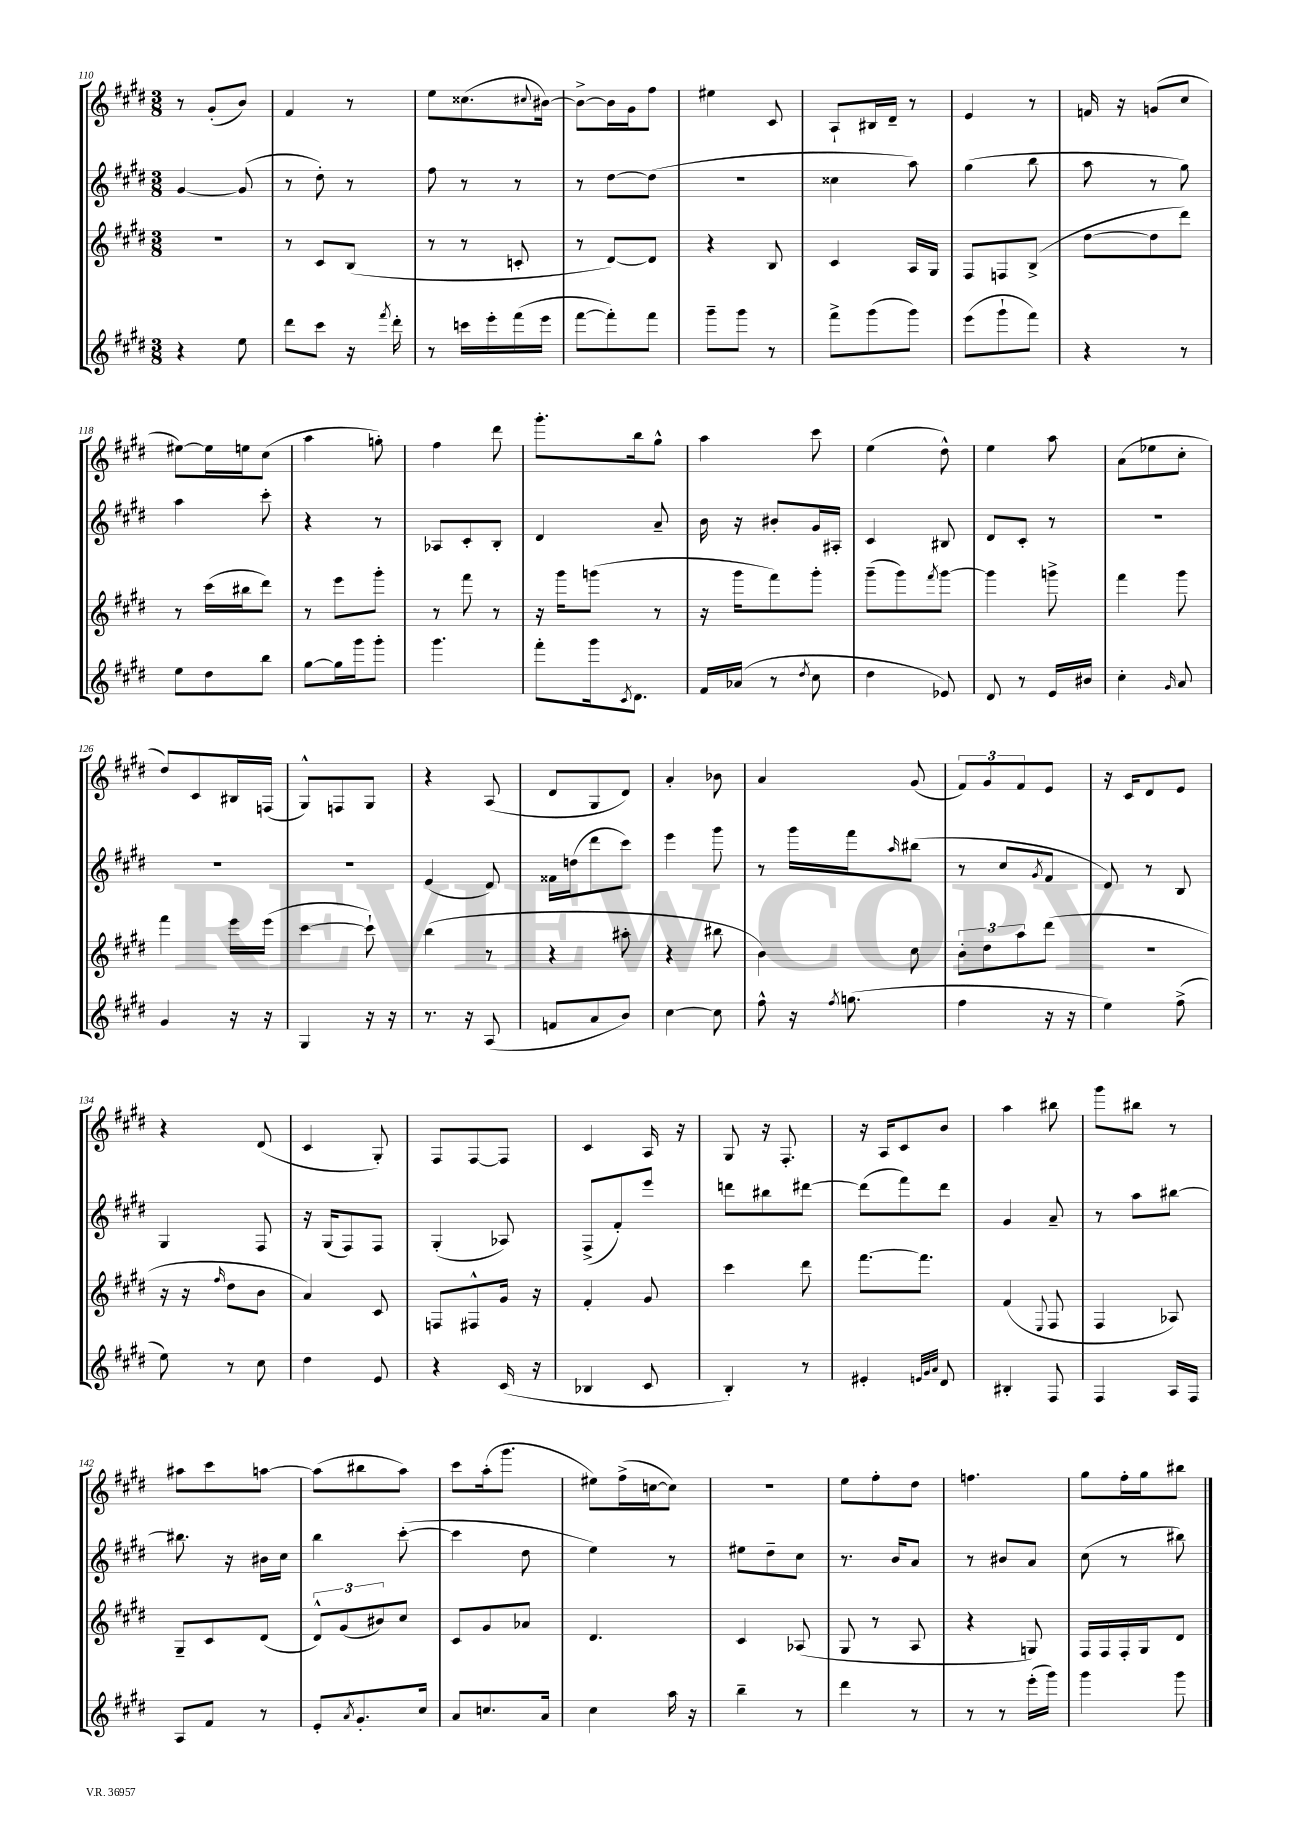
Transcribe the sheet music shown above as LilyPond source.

<<
\new StaffGroup <<
\new Staff = "s0" {
    \clef treble \key e \major \numericTimeSignature \time 3/8
    r8 gis'8-.( b'8) |
    fis'4 r8 |
    e''8 cisis''8.( \appoggiatura { cis''8 } bis'16~) |
    bis'8~-> bis'16 gis'16 fis''8 |
    eis''4 cis'8 |
    a8-! bis16 dis'16-- r8 |
    e'4 r8 |
    f'16 r16 g'8( cis''8 |
    eis''8~) eis''16 e''16 cis''8( |
    a''4 g''8-.) |
    fis''4 dis'''8 |
    gis'''8.-. b''16 gis''8-^ |
    a''4 cis'''8 |
    e''4( dis''8-^) |
    e''4 a''8 |
    a'8( ees''8 cis''8-. |
    dis''8) cis'8 bis16 f16( |
    gis8-^) f8 gis8 |
    r4 a8( |
    dis'8 gis8 dis'8) |
    a'4-. bes'8 |
    a'4 gis'8( |
    \tuplet 3/2 { fis'8) gis'8 fis'8 } e'8 |
    r16 cis'16 dis'8 e'8 |
    r4 dis'8( |
    cis'4 gis8-.) |
    fis8 fis8~ fis8 |
    cis'4 a16 r16 |
    gis8 r16 fis8.-. |
    r16 a16 cis'8 b'8 |
    a''4 bis''8 |
    gis'''8 bis''8 r8 |
    ais''8 cis'''8 a''8~ |
    a''8( bis''8 a''8) |
    cis'''8 a''16-.( gis'''8. |
    eis''8) fis''16->( c''16~ c''8) |
    R4. |
    e''8 fis''8-. dis''8 |
    f''4. |
    gis''8 fis''16-. gis''16 bis''8 \bar "|." |
}
\new Staff = "s1" {
    \clef treble \key e \major \numericTimeSignature \time 3/8
    gis'4~ gis'8( |
    r8 dis''8-.) r8 |
    fis''8 r8 r8 |
    r8 dis''8~ dis''8( |
    R4. |
    cisis''4 a''8) |
    gis''4( b''8 |
    a''8 r8 gis''8) |
    a''4 cis'''8-. |
    r4 r8 |
    aes8 cis'8-. b8-. |
    dis'4 a'8-- |
    b'16 r16 bis'8-. gis'16 ais16-. |
    cis'4 bis8 |
    dis'8 cis'8-. r8 |
    R4. |
    R4. |
    R4. |
    e'4( dis'8) |
    fisis'16 d''16( dis'''8 cis'''8) |
    e'''4 gis'''8 |
    r8 gis'''16 fis'''16 \grace { a''16 } bis''8( |
    r8 cis''8 \acciaccatura { gis'8 } fis'8 |
    dis'8) r8 b8 |
    gis4 fis8 |
    r16 gis16( fis8) fis8 |
    gis4-.( aes8) |
    fis8->( fis'8-.) e'''8 |
    d'''8 bis''8 dis'''8~ |
    dis'''8( fis'''8) dis'''8 |
    gis'4 a'8-- |
    r8 a''8 bis''8~ |
    bis''8. r16 bis'16 cis''16 |
    b''4 cis'''8~-.( |
    cis'''4 dis''8 |
    e''4) r8 |
    eis''8 dis''8-- cis''8 |
    r8. b'16 a'8 |
    r8 bis'8 a'8 |
    cis''8( r8 bis''8) \bar "|." |
}
\new Staff = "s2" {
    \clef treble \key e \major \numericTimeSignature \time 3/8
    R4. |
    r8 cis'8 b8( |
    r8 r8 c'8-. |
    r8 dis'8~) dis'8 |
    r4 b8 |
    cis'4 a16 gis16 |
    fis8 f8 b8->( |
    dis''8~ dis''8 dis'''8) |
    r8 cis'''16( bis''16 dis'''8) |
    r8 e'''8 gis'''8-. |
    r8 fis'''8 r8 |
    r16 gis'''16 g'''8( r8 |
    r16 gis'''16 fis'''8) gis'''8-. |
    gis'''8--( gis'''8) \acciaccatura { fis'''8 } gis'''8~ |
    gis'''4 g'''8-> |
    fis'''4 gis'''8 |
    fis'''4 e'''16 e'''16( |
    cis'''4~ cis'''8-!) |
    b''4( r8 |
    r4 ais''8-. |
    r4 bis''8 |
    b'4) cis''8 |
    \tuplet 3/2 { b'8-. dis''8 a''8 } dis'''8( |
    R4. |
    r16 r16 \grace { fis''16 } dis''8 b'8 |
    a'4) cis'8 |
    f8 fis8-^ gis'16 r16 |
    fis'4-. gis'8 |
    cis'''4 dis'''8 |
    fis'''8.~ fis'''8. |
    fis'4( \appoggiatura { e8 } fis8 |
    fis4 aes8) |
    gis8-- cis'8 dis'8( |
    \tuplet 3/2 { dis'8-^) gis'8( bis'8) } cis''8 |
    cis'8 gis'8 aes'8 |
    dis'4. |
    cis'4 aes8( |
    gis8 r8 a8 |
    r4 g8) |
    fis16 fis16 fis16-. gis16 dis'8 \bar "|." |
}
\new Staff = "s3" {
    \clef treble \key e \major \numericTimeSignature \time 3/8
    r4 e''8 |
    dis'''8 cis'''8 r16 \acciaccatura { fis'''8 } dis'''16-. |
    r8 c'''16 e'''16-. fis'''16( e'''16 |
    fis'''8~ fis'''8-.) fis'''8 |
    gis'''8-- gis'''8 r8 |
    fis'''8-> gis'''8( gis'''8) |
    e'''8( gis'''8-! fis'''8) |
    r4 r8 |
    e''8 dis''8 b''8 |
    gis''8~ gis''16 gis'''16 gis'''8-. |
    gis'''4. |
    fis'''8-. gis'''16 \acciaccatura { cis'8 } dis'8. |
    fis'16 aes'16( r8 \acciaccatura { dis''8 } cis''8 |
    dis''4 ees'8) |
    dis'8 r8 e'16 bis'16 |
    cis''4-. \grace { gis'16 } a'8 |
    gis'4 r16 r16 |
    gis4 r16 r16 |
    r8. r16 a8( |
    f'8 a'8 b'8) |
    cis''4~ cis''8 |
    fis''8-^ r16 \acciaccatura { fis''8 } g''8.( |
    fis''4 r16 r16 |
    e''4) fis''8->( |
    e''8) r8 cis''8 |
    dis''4 e'8 |
    r4 cis'16( r16 |
    bes4 cis'8 |
    b4-.) r8 |
    eis'4-. \grace { e'32 gis'32 a'32 } dis'8 |
    bis4-. fis8 |
    fis4 a16 fis16 |
    a8 fis'8 r8 |
    e'8-. \acciaccatura { a'8 } gis'8.-. cis''16 |
    a'8 c''8. a'16 |
    cis''4 a''16 r16 |
    b''4-- r8 |
    dis'''4 r8 |
    r8 r8 e'''16-.( gis'''16) |
    gis'''4 gis'''8 \bar "|." |
}
>>
>>
\layout { \context { \Score currentBarNumber = #110 } }
